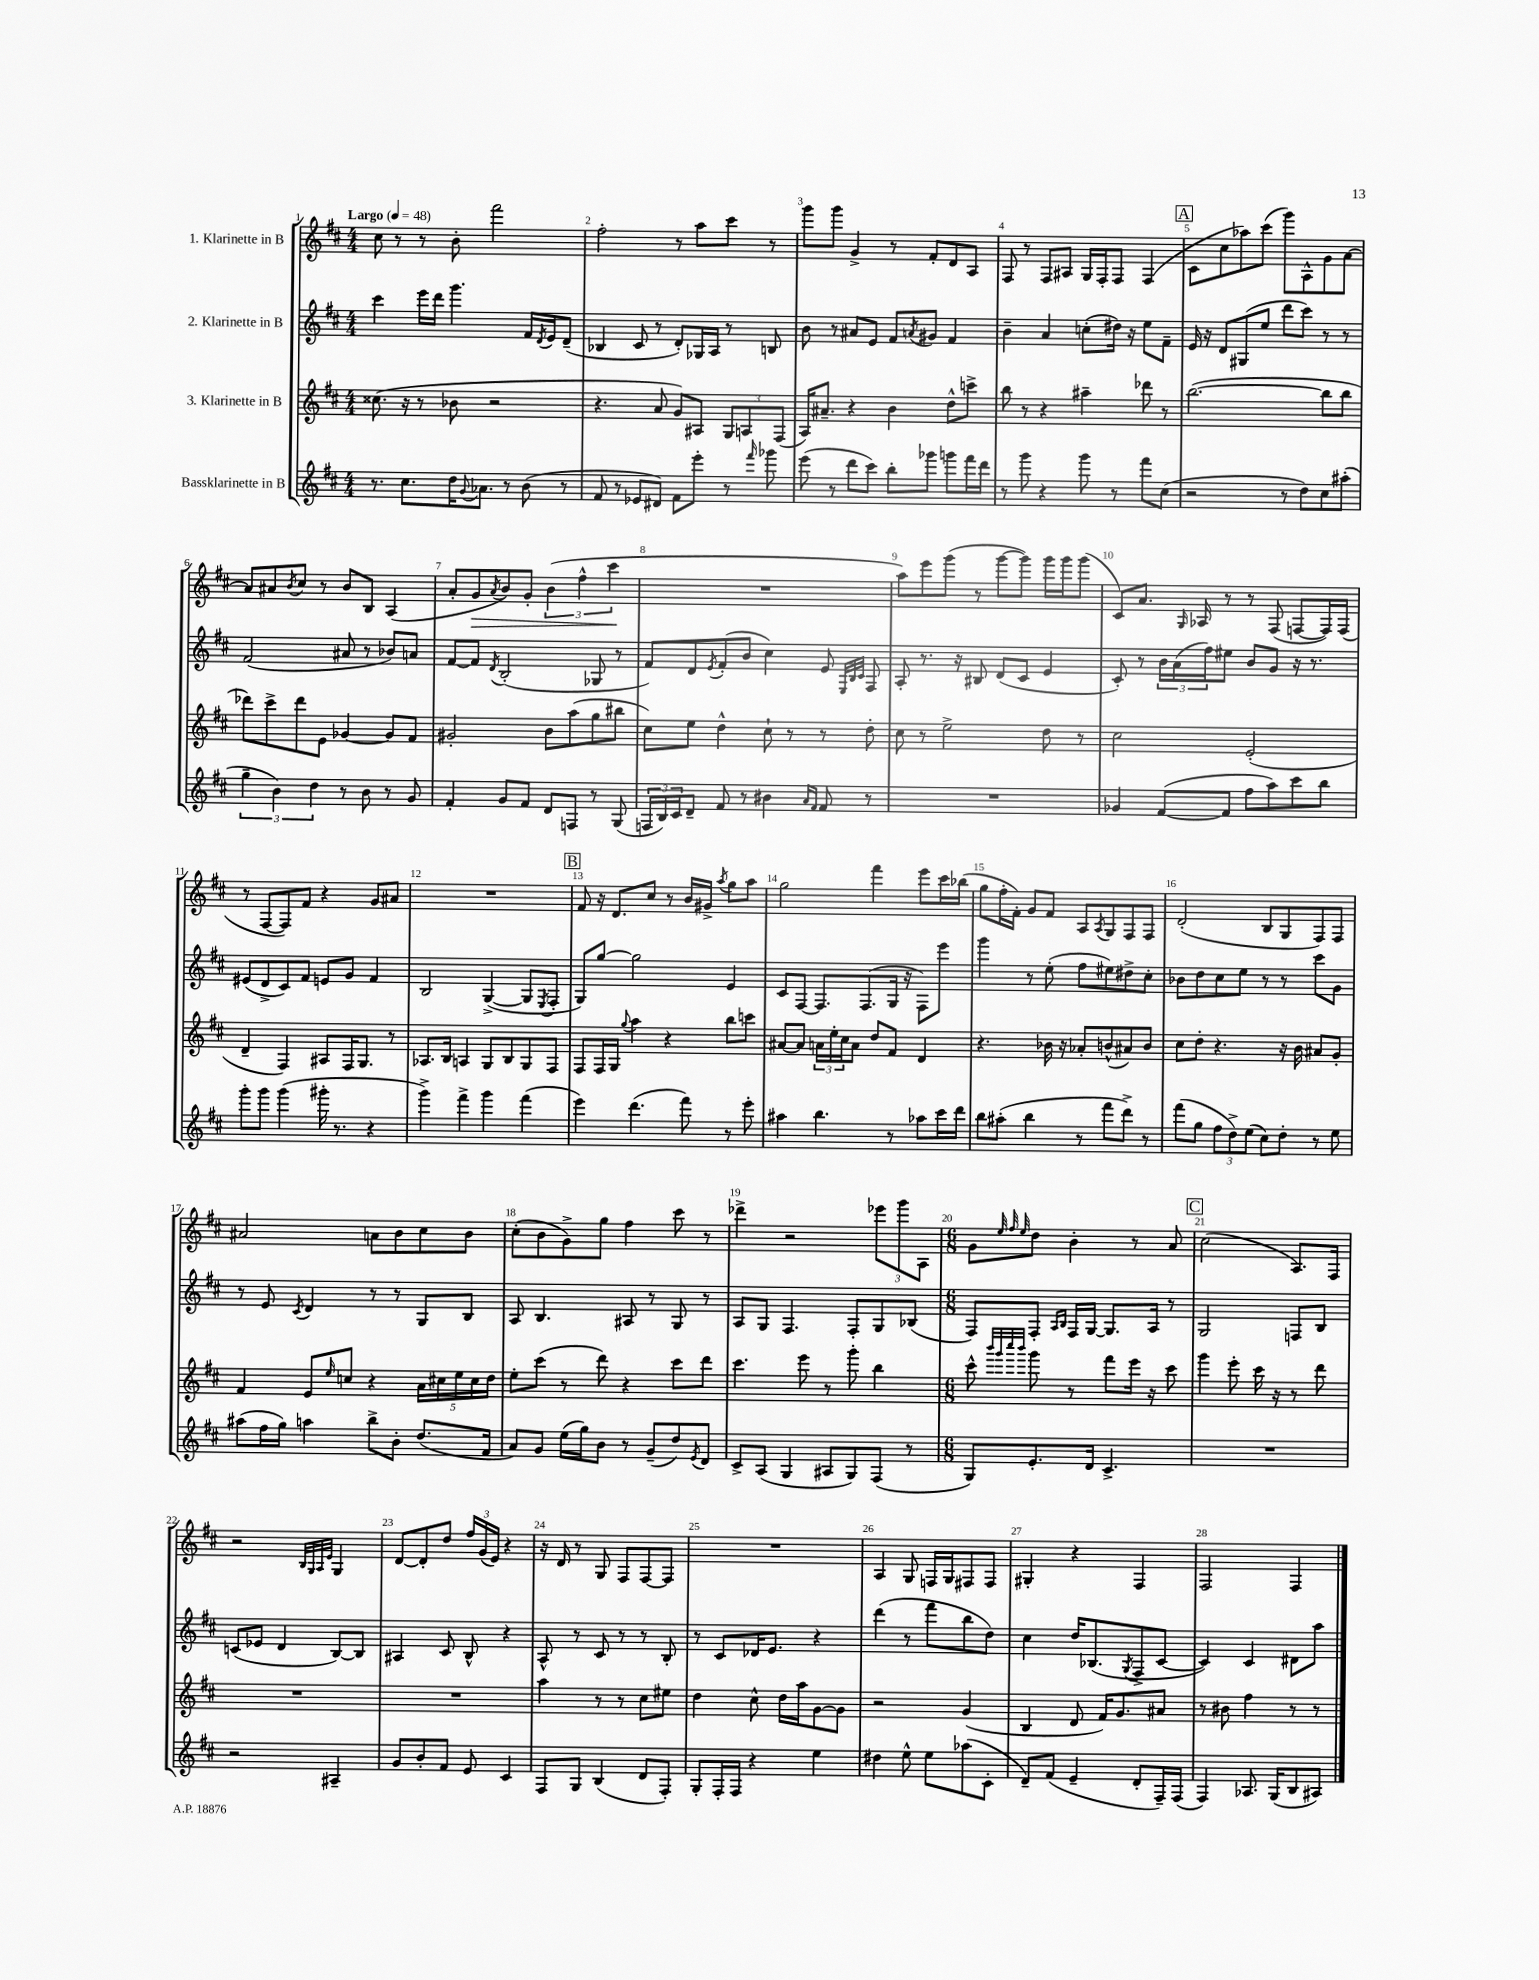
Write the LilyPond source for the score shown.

<<
\new StaffGroup <<
\new Staff = "s0" \with { instrumentName = "1. Klarinette in B" } {
    \clef treble \key d \major \numericTimeSignature \time 4/4 \tempo "Largo" 4 = 48
    cis''8 r8 r8 b'8-. fis'''2 |
    fis''2-. r8 a''8 cis'''8 r8 |
    g'''8 g'''8 g'4-> r8 fis'8-. d'8 a8 |
    fis8 r8 fis8 ais8 g16 fis16-. fis8 fis4( |
    \mark \markup { \box "A" } cis'8 cis''8 aes''8) cis'''8( g'''8) a8-^ g'8 a'8~ |
    a'8 ais'8 \acciaccatura { b'8 } cis''8 r8 b'8 b8 a4( |
    a'8-. g'8\> \acciaccatura { a'8 } b'8) g'8-. \tuplet 3/2 { b'4( fis''4-^ cis'''4\! } |
    R1 |
    a''8) e'''8 g'''8( r8 g'''8~ g'''8) g'''16 g'''16 g'''8( |
    cis'8) a'8. \grace { g16 } aes16 r8 r8 fis8( f8~ f16) f16( |
    r8 fis8~ fis8) fis'8 r4 g'8 ais'8 |
    R1 |
    \mark \markup { \box "B" } fis'8 r16 d'8. cis''8 r8 b'16 gis'16-> \acciaccatura { a''8 } g''8 a''8 |
    g''2 fis'''4 e'''8 cis'''16 bes''16( |
    g''8 fis''16-. fis'16-.) g'8 fis'8 a8 \acciaccatura { a8 } g8 fis8 fis8 |
    d'2-.( b8 g8 fis8) fis8 |
    ais'2 a'8 b'8 cis''8 b'8 |
    cis''8-.( b'8 g'8->) g''8 fis''4 cis'''8 r8 |
    des'''4-> r2 \tuplet 3/2 { ees'''8 g'''8 a8 } |
    \numericTimeSignature \time 6/8 g'8 \grace { e''32 fis''32 e''32 } d''8 b'4-. r8 a'8 |
    \mark \markup { \box "C" } cis''2( a8.) fis16 |
    r2 \grace { b32 g32 a32 e'32 } g4 |
    d'8~ d'8-. d''8 \tuplet 3/2 { fis''16 g'16( e'16) } r4 |
    r16 d'16 r8 g8 fis8 fis8~ fis8 |
    R2. |
    a4 g8 f16 g16 fis8 fis8 |
    gis4-. r4 fis4 |
    fis2 fis4 \bar "|." |
}
\new Staff = "s1" \with { instrumentName = "2. Klarinette in B" } {
    \clef treble \key d \major \numericTimeSignature \time 4/4
    cis'''4 e'''16 d'''16 g'''4. fis'16 \acciaccatura { d'8 } e'16 d'8--( |
    bes4 cis'8 r8 d'8-.) ges16 a16 r8 b8 |
    b'8 r8 ais'8 e'8 fis'8 \acciaccatura { a'8 } gis'8 fis'4 |
    b'4-- a'4 c''8-.( dis''16) r16 e''8 fis'8-- |
    \mark \markup { \box "A" } e'16 r16 d'8 gis8( e''8 d'''8 cis'''8) r8 r8 |
    fis'2( ais'8 r8 bes'8) a'8 |
    fis'8~ fis'8 \acciaccatura { d'8 } b2-.( ges8 r8 |
    fis'8) d'8 \acciaccatura { e'8 } fis'8-.( b'8 cis''4) e'8 \grace { e32 b32 cis'32 } fis8 |
    a8-. r8. r16 bis8 d'8( cis'8 e'4 |
    cis'8-.) r8 \tuplet 3/2 { b'16 a'16( fis''16) } eis''8 b'8 g'8 r16 r8. |
    eis'8( d'8-> cis'8) fis'8 e'8 g'8 fis'4 |
    b2 g4~->( g8 \acciaccatura { e8 } fis8-. |
    \mark \markup { \box "B" } g8) g''8~ g''2 e'4 |
    cis'8 fis8~ fis8. fis8.( g16 r16 fis8) e'''8 |
    g'''4 r8 e''8-.( fis''8 eis''8) dis''8-> cis''8-. |
    bes'8 d''8 cis''8 e''8 r8 r8 cis'''8 g'8 |
    r8 e'8 \acciaccatura { cis'8 } d'4 r8 r8 g8 b8 |
    a8 b4. ais8 r8 g8 r8 |
    a8 g8 fis4. fis8-. g8 bes8( |
    \numericTimeSignature \time 6/8 fis8) fis8-. \grace { a16 b16 } fis16 g16~ g8. a16 r8 |
    \mark \markup { \box "C" } g2 f8 b8 |
    c'8( ees'8 d'4 b8~) b8 |
    ais4 cis'8 b8-^ r4 |
    a8-^ r8 cis'8 r8 r8 b8-. |
    r8 cis'8 des'16 e'8. r4 |
    d'''4( r8 fis'''8 b''8 d''8) |
    cis''4 d''16 bes8.( \acciaccatura { g8 } fis8-> cis'8~ |
    cis'4) cis'4 dis'8 a''8 \bar "|." |
}
\new Staff = "s2" \with { instrumentName = "3. Klarinette in B" } {
    \clef treble \key d \major \numericTimeSignature \time 4/4
    cisis''8.( r16 r8 bes'8 r2 |
    r4. a'8 g'8) ais8 \tuplet 3/2 { g8 a8 fis8( } |
    a16) ais'8.-- r4 b'4 d''8-^ c'''8-> |
    b''8 r8 r4 ais''4-- des'''8 r8 |
    \mark \markup { \box "A" } b''2.~( b''8 b''8 |
    des'''8) cis'''8-> des'''8 e'8 ges'4~ ges'8 fis'8 |
    gis'2-. b'8 a''8( g''8 bis''8 |
    cis''8) e''8 d''4-^ cis''8-! r8 r8 d''8-. |
    cis''8 r8 e''2-> d''8 r8 |
    cis''2 e'2-.( |
    d'4-- fis4) ais8 fis16 g8. r8 |
    aes8. b16 a4 g8 b8 g8 fis8 |
    \mark \markup { \box "B" } fis8 fis16 g16 \appoggiatura { g''8 } a''4 r4 b''8 c'''8 |
    ais'8~ ais'8 \tuplet 3/2 { a'16 e''16-. cis''16 } a'8 d''8 fis'8 d'4 |
    r4. bes'16 r16 aes'8-. b'8-^( ais'8) b'8 |
    cis''8 d''8-. r4. r16 b'16 ais'8 g'8-. |
    fis'4 e'8 \grace { e''16 } c''8 r4 \tuplet 5/4 { a'16 cis''16 e''16 cis''16 d''16 } |
    e''8-. cis'''8( r8 d'''8) r4 cis'''8 d'''8 |
    cis'''4. e'''8 r8 g'''8-. b''4 |
    \numericTimeSignature \time 6/8 cis'''8-^ \grace { b'''32 g'''32 cis''''32 b'''32 } g'''8 r8 fis'''8 e'''16 r16 cis'''8 |
    \mark \markup { \box "C" } g'''4 e'''8-. cis'''16 r16 r8 d'''8 |
    R2. |
    R2. |
    a''4 r8 r8 cis''8 eis''8 |
    d''4 cis''8-^ d''16 a''16 g'8~ g'8 |
    r2 g'4( |
    b4 d'8 fis'16) g'8. ais'8 |
    r8 bis'8 fis''4 r8 r8 \bar "|." |
}
\new Staff = "s3" \with { instrumentName = "Bassklarinette in B" } {
    \clef treble \key d \major \numericTimeSignature \time 4/4
    r8. cis''8. d''16 \appoggiatura { g'8 } aes'8. r8 b'8( r8 |
    fis'8 r8 ees'8 dis'8) fis'8 e'''8-. r8 \grace { fis'''16 } ges'''8 |
    e'''8( r8 d'''8 cis'''8) b''8-. ges'''8 g'''8 fis'''16 d'''16 |
    r8 g'''8 r4 g'''8 r8 fis'''8 cis''8( |
    \mark \markup { \box "A" } r2 r8 d''8) cis''8 ais''8-.( |
    \tuplet 3/2 { g''4-- b'4) d''4 } r8 b'8 r8 g'8 |
    fis'4-. g'8 fis'8 d'8 f8 r8 g8( |
    \tuplet 3/2 { f16 b16) cis'16 } d'8-- fis'8 r8 bis'4 \grace { a'16 fis'16 } fis'8 r8 |
    R1 |
    ges'4 fis'8~( fis'8 fis''8 a''8) cis'''8 b''8 |
    g'''8-. g'''8 g'''4( gis'''16-. r8. r4 |
    g'''4->) fis'''4-> g'''4 fis'''4( |
    \mark \markup { \box "B" } e'''4) d'''4.( fis'''8) r8 e'''8-. |
    ais''4 b''4. r8 aes''8 cis'''16 d'''16 |
    b''8 ais''8-.( b''4 r8 fis'''8 d'''8->) r8 |
    fis'''8( g''8 \tuplet 3/2 { fis''8 d''8->) e''8( } cis''8) d''8-. r8 e''8 |
    ais''8( fis''16 g''16) a''4 b''8-> b'8-. d''8.( fis'16 |
    a'8) g'8 e''16( g''16) b'8 r8 g'8--( d''8) \acciaccatura { e'8 } d'8 |
    cis'8-> a8( g4 ais8 g8) fis8( r8 |
    \numericTimeSignature \time 6/8 g8) e'8.-. d'16 cis'4.-> |
    \mark \markup { \box "C" } R2. |
    r2 ais4-- |
    g'8 b'8-. fis'8 e'8 cis'4 |
    fis8 g8 b4( d'8 fis8-.) |
    g8-. fis16-. fis16 r4 e''4 |
    dis''4 e''8-^ e''8 aes''8( cis'8-. |
    d'8--) fis'8( e'4-- d'8-. fis16--) fis16( |
    fis4) aes8. g16( b8 ais8) \bar "|." |
}
>>
>>
\layout { \context { \Score \override BarNumber.break-visibility = ##(#f #t #t) barNumberVisibility = #all-bar-numbers-visible } }
